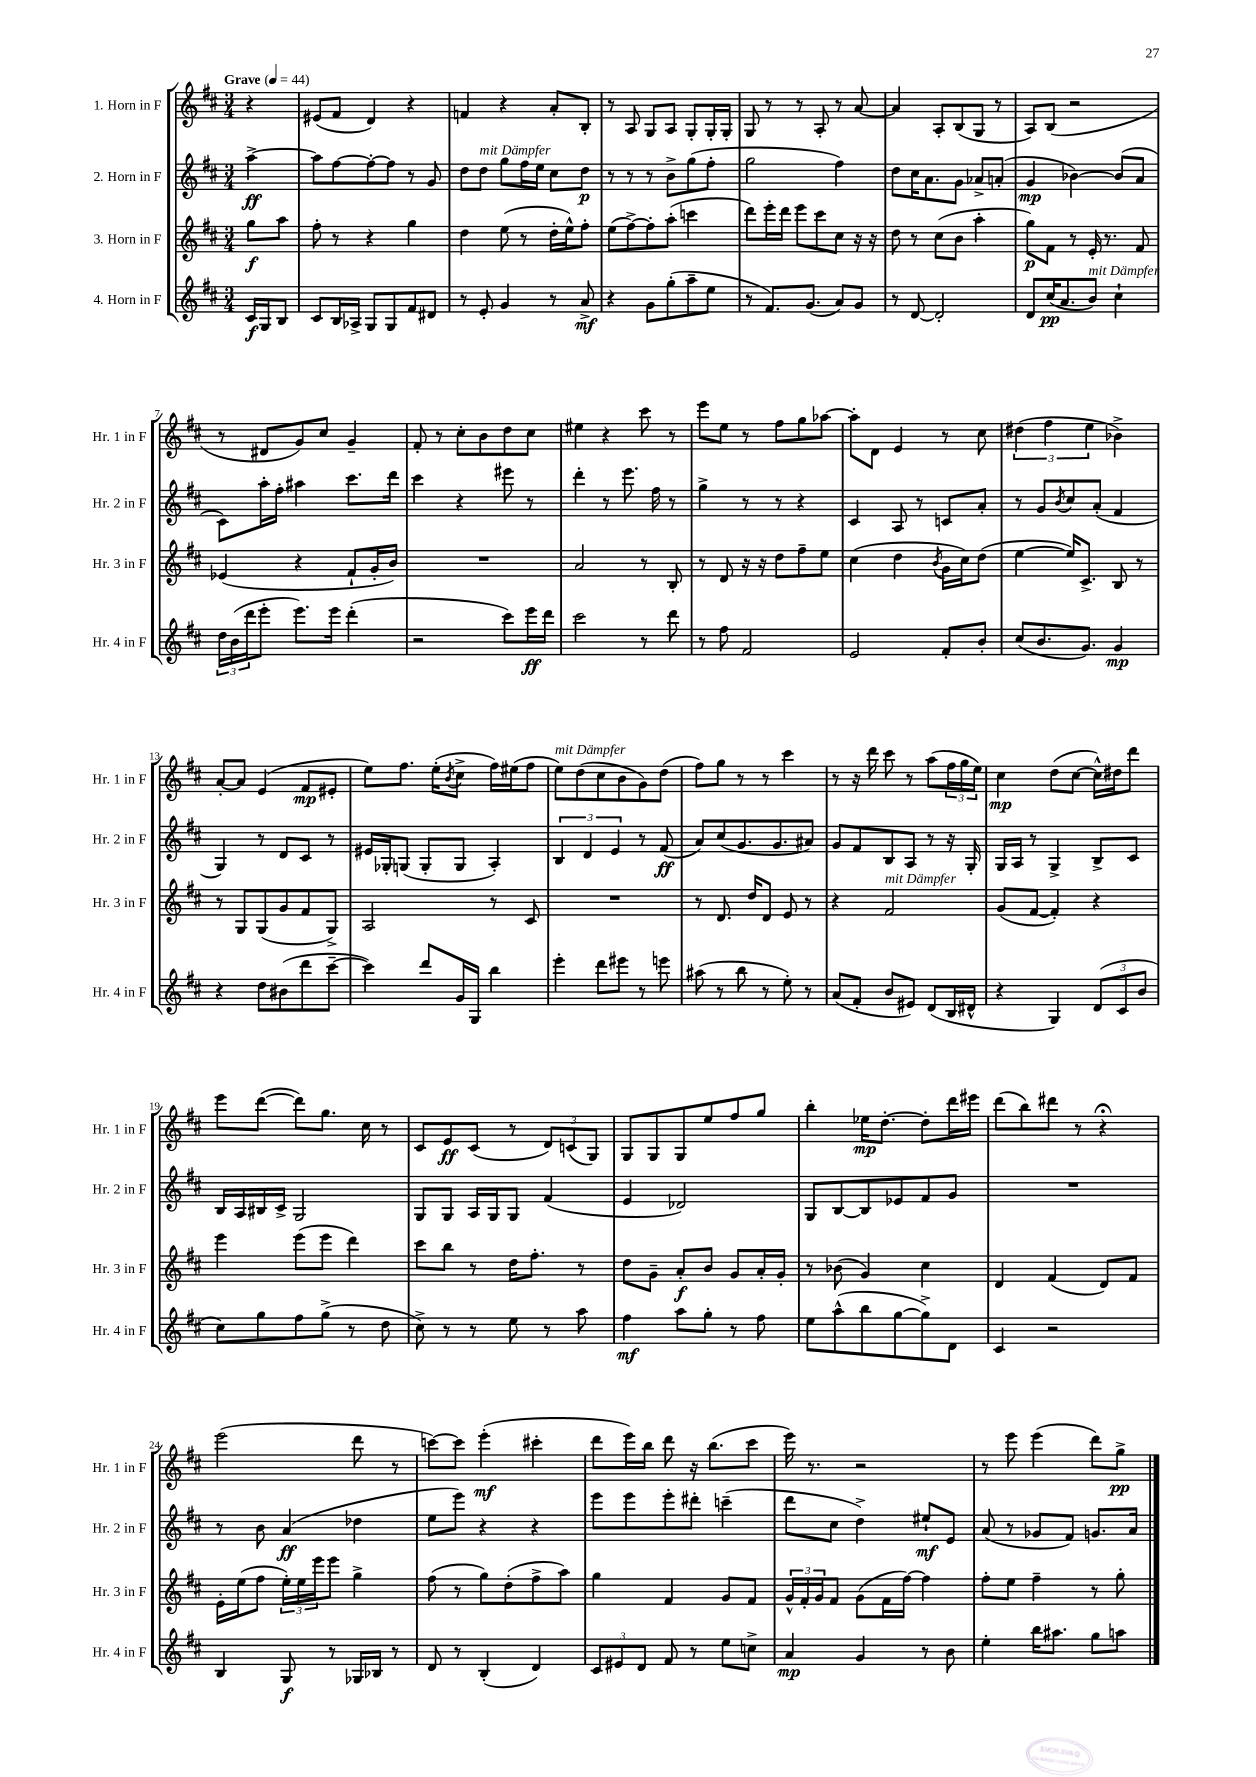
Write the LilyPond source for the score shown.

<<
\new StaffGroup <<
\new Staff = "s0" \with { instrumentName = "1. Horn in F" shortInstrumentName = "Hr. 1 in F" } {
    \clef treble \key d \major \numericTimeSignature \time 3/4 \partial 4 \tempo "Grave" 4 = 44
    r4 |
    eis'8( fis'8 d'4) r4 |
    f'4 r4 a'8-. b8-. |
    r8 a8 g8 a8 g8-. g16-. g16-. |
    g8 r8 r8 a8-. r8 a'8~ |
    a'4 a8-. b8( g8 r8 |
    a8) b8( r2 |
    r8 dis'8 g'8) cis''8 g'4-- |
    fis'8-. r8 cis''8-. b'8 d''8 cis''8 |
    eis''4 r4 cis'''8 r8 |
    e'''8 e''8 r8 fis''8 g''8 aes''8~ |
    aes''8-. d'8 e'4 r8 cis''8 |
    \tuplet 3/2 { dis''4( fis''4 e''4 } bes'4->) |
    a'8~-. a'8 e'4( fis'8\mp eis'8-. |
    e''8) fis''8. e''16-.( \acciaccatura { b'8 } cis''8-> fis''16) eis''16( fis''8 |
    e''8^\markup { \italic "mit Dämpfer" }) d''8( cis''8 b'8 g'8) d''8( |
    fis''8) g''8 r8 r8 cis'''4 |
    r8 r16 d'''16 cis'''8 r8 a''8( \tuplet 3/2 { fis''16 g''16 e''16) } |
    cis''4\mp d''8( cis''8~ cis''16-^) dis''16 d'''8 |
    e'''8 d'''8~( d'''8) g''8. cis''16 r8 |
    cis'8 e'8\ff cis'8( r8 \tuplet 3/2 { d'8) c'8( g8) } |
    g8 g8 g8 e''8 fis''8 g''8 |
    b''4-. ees''16\mp d''8.~-. d''8-. d'''16 eis'''16 |
    d'''8( b''8) dis'''8 r8 r4\fermata |
    e'''2( d'''8 r8 |
    c'''8~) c'''8 e'''4-.\mf( cis'''4-. |
    d'''8 e'''16) b''16 d'''8 r16 b''8.( cis'''8 |
    e'''16) r8. r2 |
    r8 e'''8 e'''4( d'''8) g''8->\pp \bar "|." |
}
\new Staff = "s1" \with { instrumentName = "2. Horn in F" shortInstrumentName = "Hr. 2 in F" } {
    \clef treble \key d \major \numericTimeSignature \time 3/4 \partial 4
    a''4~->\ff |
    a''8 fis''8~ fis''8~-. fis''8 r8 g'8 |
    d''8 d''8^\markup { \italic "mit Dämpfer" } g''8 fis''16 e''16 cis''8 d''8\p |
    r8 r8 r8 b'8-> g''8( fis''8-. |
    g''2 fis''4) |
    d''8 cis''16 a'8. g'8 aes'8-> a'8-.( |
    g'4\mp bes'4~) bes'8( a'8 |
    cis'8) a''16-. fis''16-. ais''4 cis'''8. d'''16 |
    cis'''4 r4 eis'''8 r8 |
    d'''4-. r8 e'''8. fis''16 r8 |
    g''4-> r8 r8 r4 |
    cis'4 a8 r8 c'8 a'8-. |
    r8 g'8 \acciaccatura { b'8 } cis''8 a'8-.( fis'4 |
    g4) r8 d'8 cis'8 r8 |
    eis'16 ges16-. g8( g8-. g8 a4-.) |
    \tuplet 3/2 { b4 d'4 e'4 } r8 fis'8\ff( |
    a'8) cis''8( g'8. g'8. ais'8) |
    g'8 fis'8 b8 a8 r8 r16 g16-. |
    g16 a16 r8 g4-> b8-> cis'8 |
    b16 a16 bis16 cis'16-> g2 |
    g8 g8 a16 g16 g8 fis'4( |
    e'4 des'2) |
    g8 b8~ b8 ees'8 fis'8 g'8 |
    R2. |
    r8 b'8 a'4\ff( des''4 |
    e''8 e'''8) r4 r4 |
    e'''8 e'''8 e'''8-. dis'''8-. c'''4--( |
    d'''8 cis''8 d''4->) eis''8-!\mf e'8 |
    a'8( r8 ges'8 fis'8) g'8. a'16 \bar "|." |
}
\new Staff = "s2" \with { instrumentName = "3. Horn in F" shortInstrumentName = "Hr. 3 in F" } {
    \clef treble \key d \major \numericTimeSignature \time 3/4 \partial 4
    g''8\f a''8 |
    fis''8-. r8 r4 g''4 |
    d''4 e''8( r8 d''16-. e''16-^) fis''8-. |
    e''8( fis''8~->) fis''8-. a''8-.( c'''4 |
    d'''8) e'''16-. d'''16 e'''8 cis'''8 cis''8 r16 r16 |
    d''8 r8 cis''8( b'8 a''4-. |
    g''8\p) fis'8 r8 e'16-. r8. fis'8 |
    ees'4( r4 fis'8-! g'16-. b'16) |
    R2. |
    a'2 r8 b8-. |
    r8 d'8 r16 r16 d''8 fis''8-- e''8 |
    cis''4( d''4 \acciaccatura { b'8 } g'16 cis''16) d''8( |
    e''4~ e''16) cis'8.-> b8 r8 |
    r8 g8 g8( g'8 fis'8 g8->) |
    a2 r8 cis'8 |
    R2. |
    r8 d'8. d''16 d'8 e'8 r8 |
    r4 fis'2^\markup { \italic "mit Dämpfer" } |
    g'8( fis'8~ fis'4-.) r4 |
    e'''4 e'''8( e'''8 d'''4) |
    cis'''8 b''8 r8 d''16 fis''8.-. r8 |
    d''8 g'8-- a'8-.\f b'8 g'8 a'16-. g'16-. |
    r8 bes'8( g'4) cis''4 |
    d'4 fis'4( d'8) fis'8 |
    e'16-. e''16( fis''8 \tuplet 3/2 { e''16-.) e''16 e'''16 } e'''8 g''4-> |
    fis''8( r8 g''8) d''8-.( fis''8-> a''8) |
    g''4 fis'4 g'8 fis'8 |
    \tuplet 3/2 { g'16-^ fis'16-. g'16 } fis'8 g'8( fis'16 fis''16~) fis''4 |
    fis''8-. e''8 fis''4-- r8 g''8-. \bar "|." |
}
\new Staff = "s3" \with { instrumentName = "4. Horn in F" shortInstrumentName = "Hr. 4 in F" } {
    \clef treble \key d \major \numericTimeSignature \time 3/4 \partial 4
    cis'16\f g16 b8 |
    cis'8 b16 aes16-> g8 g8 fis'8 dis'8 |
    r8 e'8-. g'4 r8 a'8->\mf |
    r4 g'8 g''8-.( a''8-- e''8 |
    r8 fis'8.) g'8.( a'8) g'8 |
    r8 d'8~ d'2-. |
    d'8 cis''16\pp( a'8. b'8^\markup { \italic "mit Dämpfer" }) cis''4-! |
    \tuplet 3/2 { d''16 b'16( d'''16 } e'''8-. e'''8.) e'''16 d'''4-.( |
    r2 cis'''8) e'''16\ff d'''16 |
    cis'''2 r8 d'''8 |
    r8 fis''8 fis'2 |
    e'2 fis'8-. b'8-. |
    cis''8( b'8. g'8.) g'4\mp |
    r4 d''8 bis'8( d'''8 cis'''8~-- |
    cis'''4) d'''8 g'16 g16 b''4 |
    e'''4-. d'''8 eis'''8 r8 e'''8 |
    ais''8( r8 b''8 r8 e''8-.) r8 |
    a'8( fis'8-. b'8 eis'8) d'8( b16 dis'16-^ |
    r4 g4) \tuplet 3/2 { d'8( cis'8 b'8 } |
    cis''8) g''8 fis''8 g''8->( r8 d''8 |
    cis''8->) r8 r8 e''8 r8 a''8 |
    fis''4\mf a''8 g''8-. r8 fis''8 |
    e''8 a''8-^( b''8 g''8~ g''8->) d'8 |
    cis'4 r2 |
    b4 g8\f r8 ges16 bes16 r8 |
    d'8 r8 b4-.( d'4) |
    \tuplet 3/2 { cis'8 eis'8 d'8 } fis'8 r8 e''8 c''8-> |
    a'4\mp g'4 r8 b'8 |
    e''4-. b''16 ais''8. g''8 a''8 \bar "|." |
}
>>
>>
